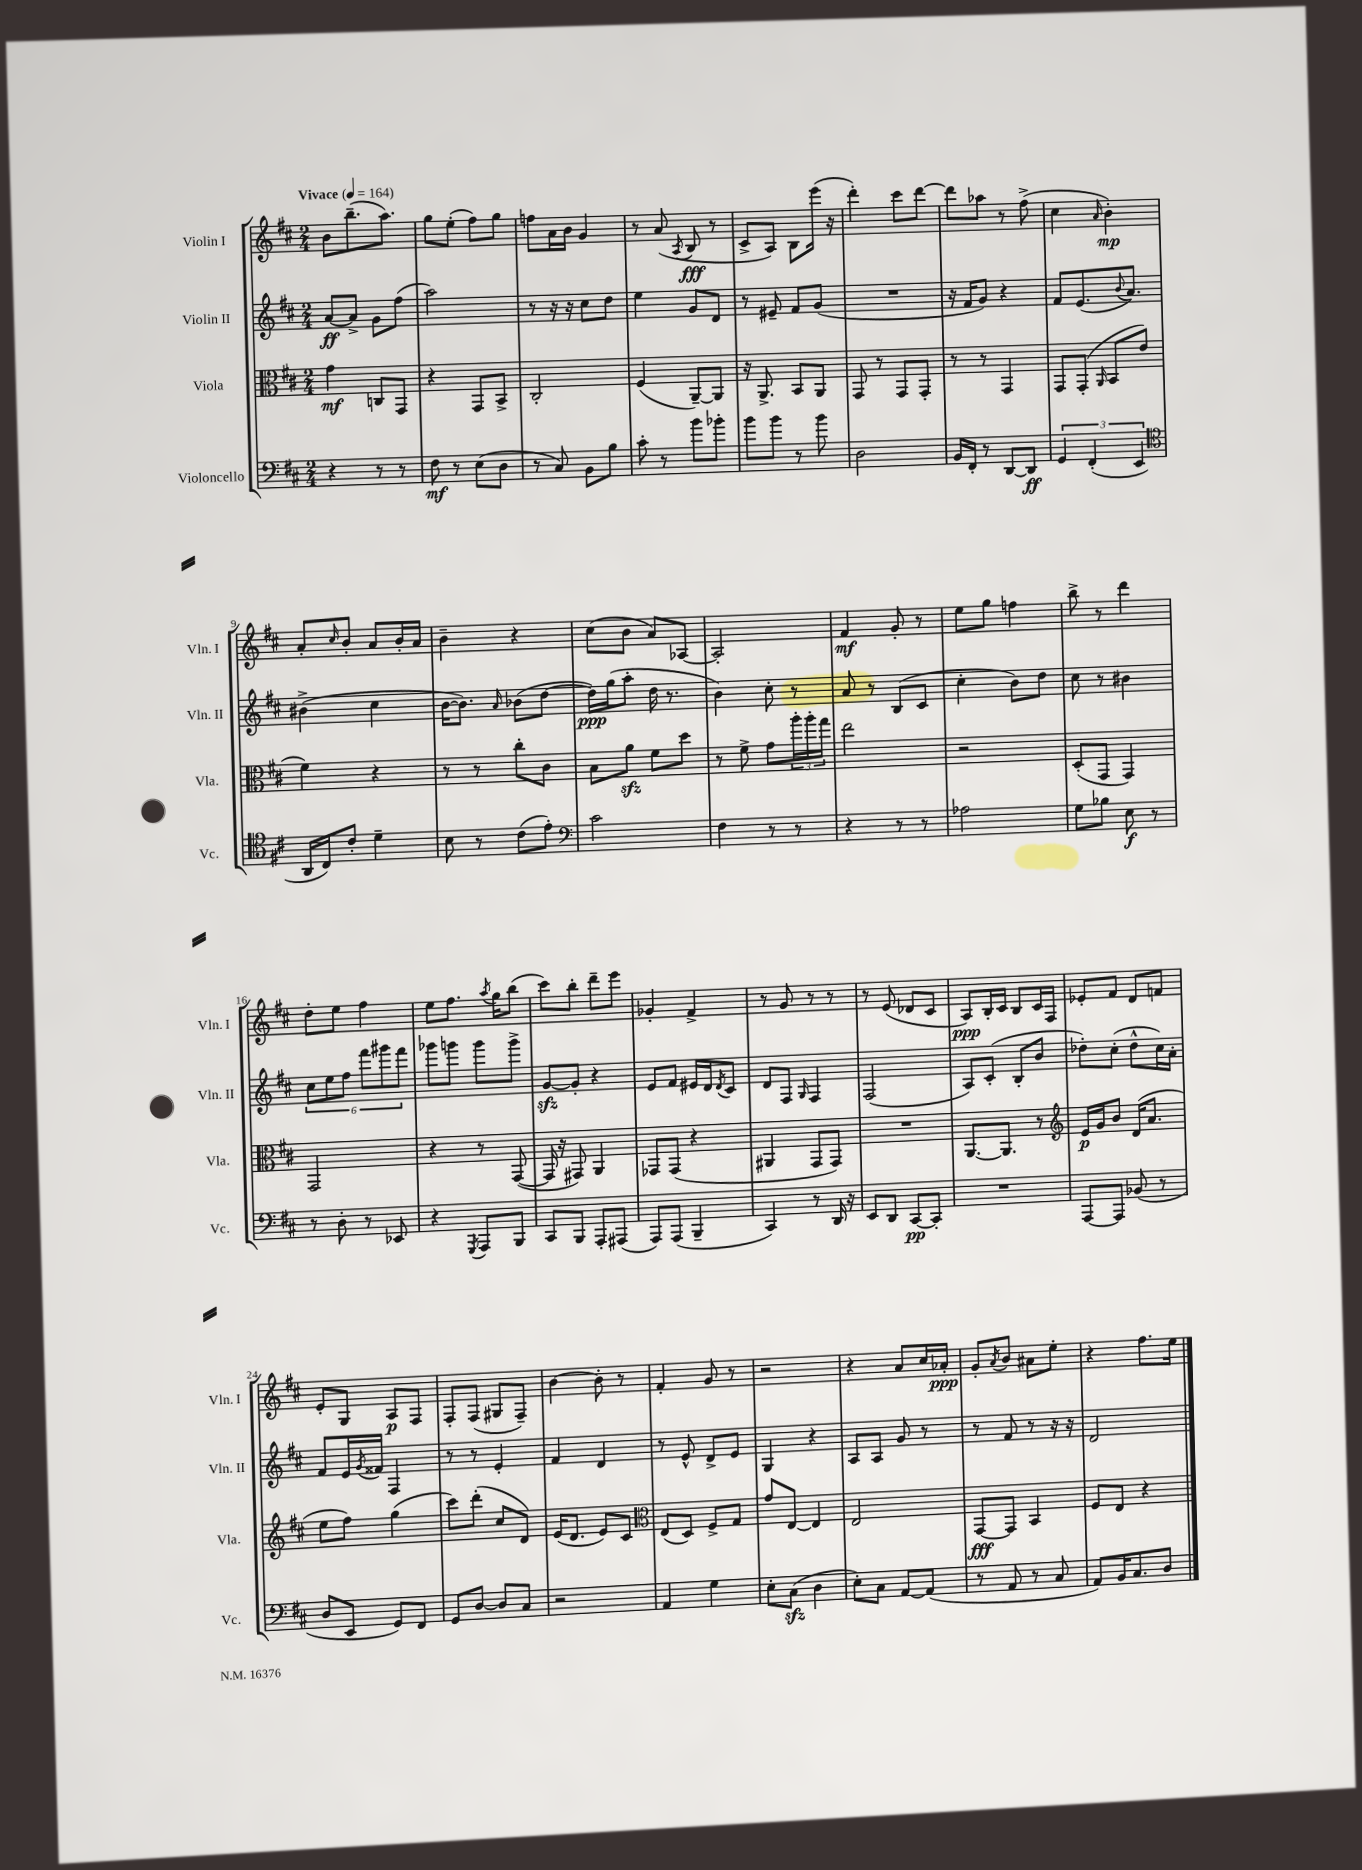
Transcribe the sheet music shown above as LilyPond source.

<<
\new StaffGroup <<
\new Staff = "s0" \with { instrumentName = "Violin I" shortInstrumentName = "Vln. I" } {
    \clef treble \key d \major \numericTimeSignature \time 2/4 \tempo "Vivace" 4 = 164
    b'8 b''8.--( a''8.) |
    g''8 e''8-.( fis''8) g''8 |
    f''8 a'16 b'16 g'4 |
    r8 a'8( \acciaccatura { a8 } b8\fff r8 |
    cis'8-> a8) b8 e'''16( r16 |
    d'''4-.) cis'''8 d'''8~ |
    d'''8 aes''8 r8 fis''8->( |
    cis''4 \grace { a'16 } b'4-.\mp) |
    a'8-. \grace { cis''16 } b'8-. a'8 b'16-. a'16 |
    b'4-- r4 |
    cis''8( b'8 a'8) aes8~ |
    aes2-. |
    fis'4\mf g'8-. r8 |
    e''8 g''8 f''4 |
    b''8-> r8 d'''4 |
    d''8-. e''8 fis''4 |
    e''8 fis''8. \acciaccatura { a''8 } g''16 b''8( |
    cis'''8) b''8-. d'''8-- e'''8 |
    ges'4-. fis'4-> |
    r8 g'8 r8 r8 |
    r8 e'8( des'8 cis'8 |
    a8\ppp) b16-. cis'16 b8 cis'16 fis16 |
    ees'8-. fis'8 d'8 f'8 |
    e'8-. g8 a8\p fis8 |
    fis8-. fis8( gis8 fis8--) |
    b'4~ b'8-. r8 |
    fis'4-. g'8 r8 |
    r2 |
    r4 a'8 cis''16 aes'16-.\ppp |
    g'8-. \acciaccatura { a'8 } b'8 ais'8 e''8-. |
    r4 fis''8. e''16 \bar "|." |
}
\new Staff = "s1" \with { instrumentName = "Violin II" shortInstrumentName = "Vln. II" } {
    \clef treble \key d \major \numericTimeSignature \time 2/4
    a'8~\ff a'8-> g'8 fis''8( |
    a''2) |
    r8 r16 r16 cis''8 d''8 |
    e''4 g'8 d'8 |
    r8 eis'8-- fis'8 g'8( |
    R2 |
    r16 fis'16 g'8) r4 |
    fis'8 e'8.( \appoggiatura { b'8 } a'8.) |
    bis'4->( cis''4 |
    b'16~ b'8.) \grace { a'16 } bes'8( d''8~ |
    d''16\ppp) g''16( a''8-. d''16 r8. |
    b'4) cis''8-. r8 |
    a'8 r8 b8( cis'8 |
    cis''4-. b'8) d''8 |
    cis''8 r8 bis'4 |
    \tuplet 6/4 { cis''8 e''8 fis''8 fis'''8 gis'''8 fis'''8 } |
    ges'''8 g'''8 g'''8 g'''8-> |
    g'8~\sfz g'8-. r4 |
    e'8 fis'8 eis'16 d'16 \acciaccatura { d'8 } cis'8 |
    d'8 fis8 \grace { g16 } fis4 |
    fis2( |
    a8) cis'8-.( b8-. b'8 |
    des''8-.) cis''8-.( des''8-^ cis''16) a'16-. |
    fis'8 e'16 \acciaccatura { g'8 } fisis'16 fis4 |
    r8 r8 e'4-. |
    fis'4 d'4 |
    r8 e'8-^ d'8-> e'8 |
    g4 r4 |
    a8 a8 g'8 r8 |
    r8 fis'8 r8 r16 r16 |
    d'2 \bar "|." |
}
\new Staff = "s2" \with { instrumentName = "Viola" shortInstrumentName = "Vla." } {
    \clef alto \key d \major \numericTimeSignature \time 2/4
    g'4\mf c8 g,8 |
    r4 g,8 b,8-> |
    cis2-. |
    fis4( a,8~--) a,8 |
    r16 a,8.-> b,8 a,8 |
    g,8 r8 g,8 g,8-. |
    r8 r8 g,4 |
    g,8 g,8-.( \grace { a,16 } b,8 e'8 |
    fis'4) r4 |
    r8 r8 cis''8-. cis'8 |
    b8 a'8\sfz fis'8 d''8 |
    r8 fis'8-> g'8 \tuplet 3/2 { a''16-. a''16-. g''16 } |
    e''2 |
    r2 |
    d8-.( g,8 g,4) |
    g,2 |
    r4 r8 g,8~( |
    g,16 r16 gis,8) a,4 |
    ges,8 ges,8( r4 |
    ais,4 g,8 g,8) |
    R2 |
    a,8.~ a,8. r8 |
    \clef treble e'16\p g'16 b'8 d'16( a'8. |
    e''8 fis''8) g''4( |
    cis'''8) d'''8-.( cis''8 d'8) |
    e'16( d'8. e'8) cis'8 |
    \clef alto e8( d8) fis8-> g8 |
    g'8 e8~ e4 |
    e2 |
    g,8~\fff g,8 b,4 |
    fis8 e8 r4 \bar "|." |
}
\new Staff = "s3" \with { instrumentName = "Violoncello" shortInstrumentName = "Vc." } {
    \clef bass \key d \major \numericTimeSignature \time 2/4
    r4 r8 r8 |
    fis8\mf r8 e8( d8 |
    r8 cis8) b,8 b8 |
    cis'8-. r8 b'8 bes'8-. |
    b'8 b'8 r8 b'8 |
    d2 |
    b,16 fis,16-. r8 d,8~ d,8\ff |
    \tuplet 3/2 { g,4 fis,4-.( e,4 } |
    \clef tenor a,16 cis16) cis'8-. d'4-- |
    b8 r8 cis'8( e'8-.) |
    \clef bass cis'2 |
    fis4 r8 r8 |
    r4 r8 r8 |
    aes2 |
    g8 bes8 e8\f r8 |
    r8 d8-. r8 ees,8 |
    r4 \acciaccatura { g,,8 } a,,8 b,,8 |
    cis,8 b,,8 a,,8-. ais,,8( |
    a,,8) a,,8( b,,4-- |
    cis,4) r8 d,16 r16 |
    e,8 d,8 cis,8~\pp cis,8-. |
    R2 |
    a,,8~ a,,8 bes,8( r8 |
    d8 e,8 g,8) fis,8 |
    g,8 d8~ d8 cis8 |
    r2 |
    a,4 g4 |
    e8-. cis8\sfz( d4 |
    e8-.) cis8 a,8~ a,8( |
    r8 a,8 r8 cis8 |
    a,8) b,16 cis8. d8 \bar "|." |
}
>>
>>
